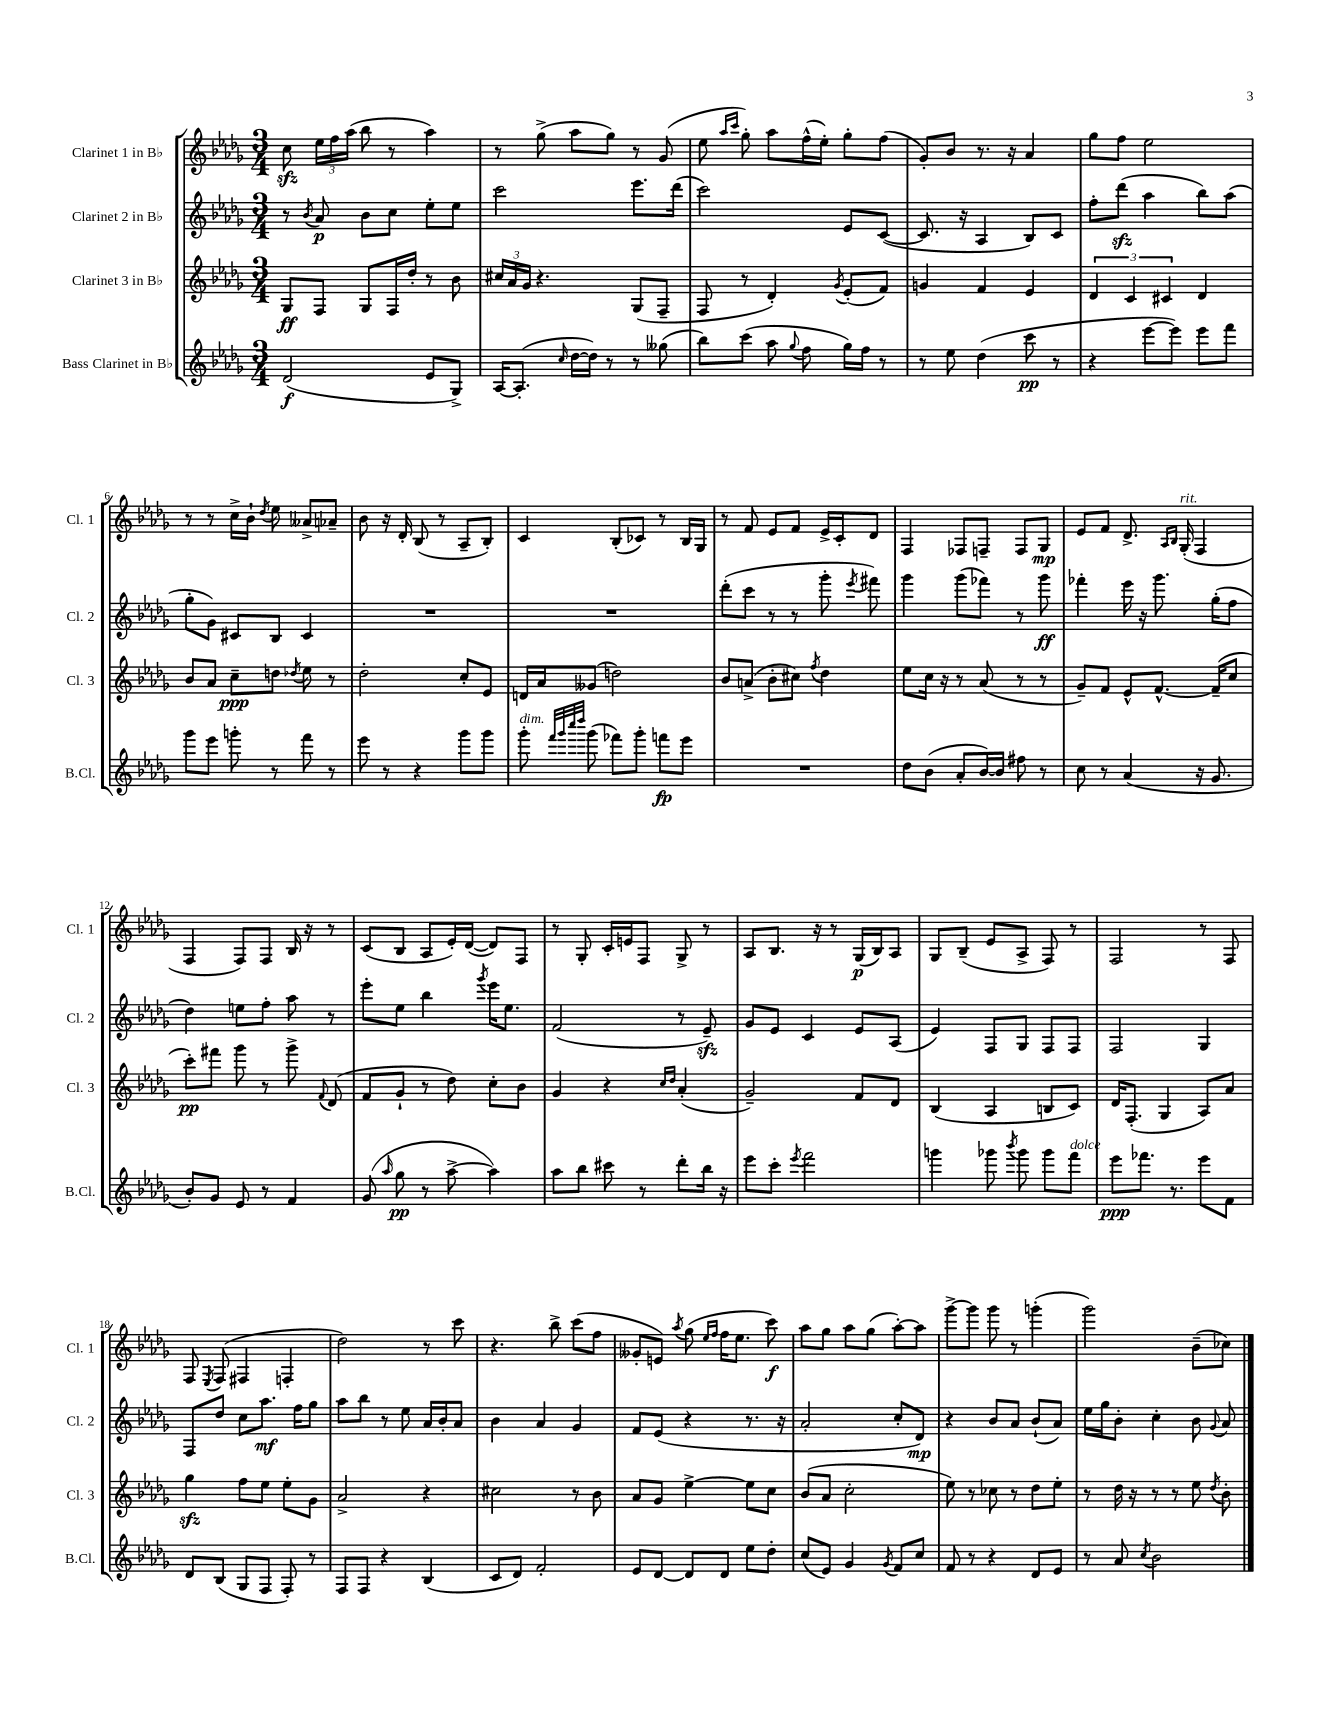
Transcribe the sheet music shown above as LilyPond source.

<<
\new StaffGroup <<
\new Staff = "s0" \with { instrumentName = "Clarinet 1 in Bb" shortInstrumentName = "Cl. 1" } {
    \clef treble \key des \major \numericTimeSignature \time 3/4
    \autoBeamOff c''8\sfz \tuplet 3/2 { ees''16[ f''16 aes''16]( } bes''8 r8 aes''4) |
    r8 ges''8->( aes''8[ ges''8]) r8 ges'8( |
    ees''8 \grace { aes''16[ c'''16] } ges''8-.) aes''8[ f''16-^( ees''16]-.) ges''8[-. f''8]( |
    ges'8[-.) bes'8] r8. r16 aes'4 |
    ges''8[ f''8] ees''2 |
    r8 r8 c''16[-> bes'16]-! \acciaccatura { des''8 } ees''8 aeses'8[-> aes'8]-- |
    bes'8 r16 des'16-. bes8( r8 aes8[-- bes8]-.) |
    c'4 bes8[-.( ces'8]) r8 bes16[ ges16] |
    r8 f'8 ees'8[ f'8] ees'16[-> c'16-. des'8] |
    f4 fes8[ f8]-- f8[ ges8]\mp |
    ees'8[ f'8] des'8.-> \grace { aes16[ bes16] } ges16-.^\markup { \italic "rit." }( f4 |
    f4 f8[) f8] bes16 r16 r8 |
    c'8[( bes8] aes8[ ees'16-.) des'16]~( des'8[) f8] |
    r8 ges8-. c'16[-. e'16 f8] ges8-> r8 |
    aes8[ bes8.] r16 r8 ges16[\p( bes16) aes8] |
    ges8[ bes8]--( ees'8[ aes8]-> f8) r8 |
    f2 r8 f8 |
    f8 \acciaccatura { ees8 } f8( fis4 f4-. |
    des''2) r8 c'''8 |
    r4. bes''8-> c'''8[( f''8] |
    geses'8[-. e'8]) \acciaccatura { aes''8 } ges''8( \grace { ees''16[ f''16] } f''16[ ees''8.] c'''8\f) |
    aes''8[ ges''8] aes''8[ ges''8]( aes''8[~-.) aes''8] |
    ges'''8[~-> ges'''8] ges'''8 r8 g'''4-.( |
    ges'''2) bes'8[--( ces''8]) \bar "|." |
}
\new Staff = "s1" \with { instrumentName = "Clarinet 2 in Bb" shortInstrumentName = "Cl. 2" } {
    \clef treble \key des \major \numericTimeSignature \time 3/4
    \autoBeamOff r8 \acciaccatura { bes'8 } aes'8\p bes'8[ c''8] ees''8[-. ees''8] |
    c'''2 ees'''8.[ des'''16]( |
    c'''2) ees'8[ c'8]~( |
    c'8. r16 aes4 bes8[) c'8] |
    f''8[-. des'''8]\sfz( aes''4 bes''8[) aes''8]( |
    ges''8[-. ges'8]) cis'8[ bes8] cis'4 |
    R2. |
    R2. |
    des'''8[-.( c'''8] r8 r8 ges'''8-. \acciaccatura { ees'''8 } fis'''8) |
    ges'''4 ges'''8[( fes'''8]) r8 ges'''8\ff |
    fes'''4-. ees'''16 r16 ges'''8. ges''16[-.( f''8] |
    des''4) e''8[ f''8]-. aes''8 r8 |
    ees'''8[-. ees''8] bes''4 \acciaccatura { ges'''8 } ees'''16[ ees''8.] |
    f'2( r8 ees'8--\sfz) |
    ges'8[ ees'8] c'4 ees'8[ aes8]( |
    ees'4) f8[ ges8] f8[ f8] |
    f2 ges4 |
    f8[ des''8] c''8[ aes''8.]\mf f''16[ ges''8] |
    aes''8[ bes''8] r8 ees''8 aes'16[ bes'16-. aes'8] |
    bes'4 aes'4 ges'4 |
    f'8[ ees'8]( r4 r8. r16 |
    aes'2-. c''8[-. des'8]\mp) |
    r4 bes'8[ aes'8] bes'8[-!( aes'8]) |
    ees''16[ ges''16 bes'8]-. c''4-. bes'8 \appoggiatura { ges'8 } aes'8 \bar "|." |
}
\new Staff = "s2" \with { instrumentName = "Clarinet 3 in Bb" shortInstrumentName = "Cl. 3" } {
    \clef treble \key des \major \numericTimeSignature \time 3/4
    \autoBeamOff ges8[\ff f8] ges8[ f16 des''16]-. r8 bes'8 |
    \tuplet 3/2 { cis''16[ aes'16 ges'16] } r4. ges8[( f8]-- |
    f8 r8 des'4-.) \acciaccatura { ges'8 } ees'8[-.( f'8]) |
    g'4 f'4 ees'4 |
    \tuplet 3/2 { des'4 c'4 cis'4 } des'4 |
    bes'8[ aes'8] c''8[--\ppp d''8] \acciaccatura { des''8 } ees''8 r8 |
    des''2-. c''8[-. ees'8] |
    d'16[ aes'16 geses'8]( d''2) |
    bes'8[ a'8]->( bes'8[-. cis''8]) \acciaccatura { f''8 } des''4 |
    ees''8[ c''16] r16 r8 aes'8( r8 r8 |
    ges'8[--) f'8] ees'8[-^ f'8.]~-^ f'16[--( c''8] |
    c'''8[-.\pp) fis'''8] ges'''8 r8 ges'''8-> \appoggiatura { f'8 } des'8( |
    f'8[ ges'8]-! r8 des''8) c''8[-. bes'8] |
    ges'4 r4 \grace { c''16[ des''16] } aes'4-.( |
    ges'2--) f'8[ des'8] |
    bes4( aes4 b8[ c'8]) |
    des'16[ f8.]-.( ges4 aes8[) aes'8] |
    ges''4\sfz f''8[ ees''8] ees''8[-. ges'8] |
    aes'2-> r4 |
    cis''2 r8 bes'8 |
    aes'8[ ges'8] ees''4~-> ees''8[ c''8] |
    bes'8[( aes'8] c''2-. |
    ees''8) r8 ces''8 r8 des''8[ ees''8]-. |
    r8 des''16 r16 r8 r8 ees''8 \acciaccatura { des''8 } bes'8-. \bar "|." |
}
\new Staff = "s3" \with { instrumentName = "Bass Clarinet in Bb" shortInstrumentName = "B.Cl." } {
    \clef treble \key des \major \numericTimeSignature \time 3/4
    \autoBeamOff des'2\f( ees'8[ ges8]->) |
    aes16[~ aes8.]-.( \grace { c''16 } des''16[~ des''16]) r8 r8 geses''8( |
    bes''8[) c'''8]( aes''8 \appoggiatura { ges''8 } f''8 ges''16[) f''16] r8 |
    r8 ees''8 des''4( c'''8\pp r8 |
    r4 ees'''8[~ ees'''8]) ees'''8[ f'''8] |
    ges'''8[ ees'''8] g'''8-. r8 f'''8 r8 |
    ees'''8 r8 r4 ges'''8[ ges'''8] |
    ges'''8-.^\markup { \italic "dim." } \grace { f'''32[ ges'''32 c''''32 des''''32] } ges'''8( fes'''8[) ges'''8]-. f'''8[\fp ees'''8] |
    R2. |
    des''8[ bes'8]( aes'8[-. bes'16~) bes'16] fis''8 r8 |
    c''8 r8 aes'4( r16 ges'8. |
    bes'8[-.) ges'8] ees'8 r8 f'4 |
    ges'8( \grace { aes''16 } ges''8\pp r8 aes''8~-> aes''4) |
    aes''8[ bes''8] cis'''8 r8 des'''8[-. bes''16] r16 |
    ees'''8[ c'''8]-. \acciaccatura { ees'''8 } f'''2 |
    g'''4 ges'''8 \acciaccatura { bes'''8 } ges'''8 ges'''8[ f'''8]^\markup { \italic "dolce" } |
    ees'''8[\ppp fes'''8.] r8. ees'''8[ f'8] |
    des'8[ bes8]( ges8[ f8] f8-.) r8 |
    f8[ f8] r4 bes4( |
    c'8[ des'8]) f'2-. |
    ees'8[ des'8]~ des'8[ des'8] ees''8[ des''8]-. |
    c''8[( ees'8]) ges'4 \acciaccatura { ges'8 } f'8[ c''8] |
    f'8 r8 r4 des'8[ ees'8] |
    r8 aes'8 \acciaccatura { c''8 } bes'2 \bar "|." |
}
>>
>>
